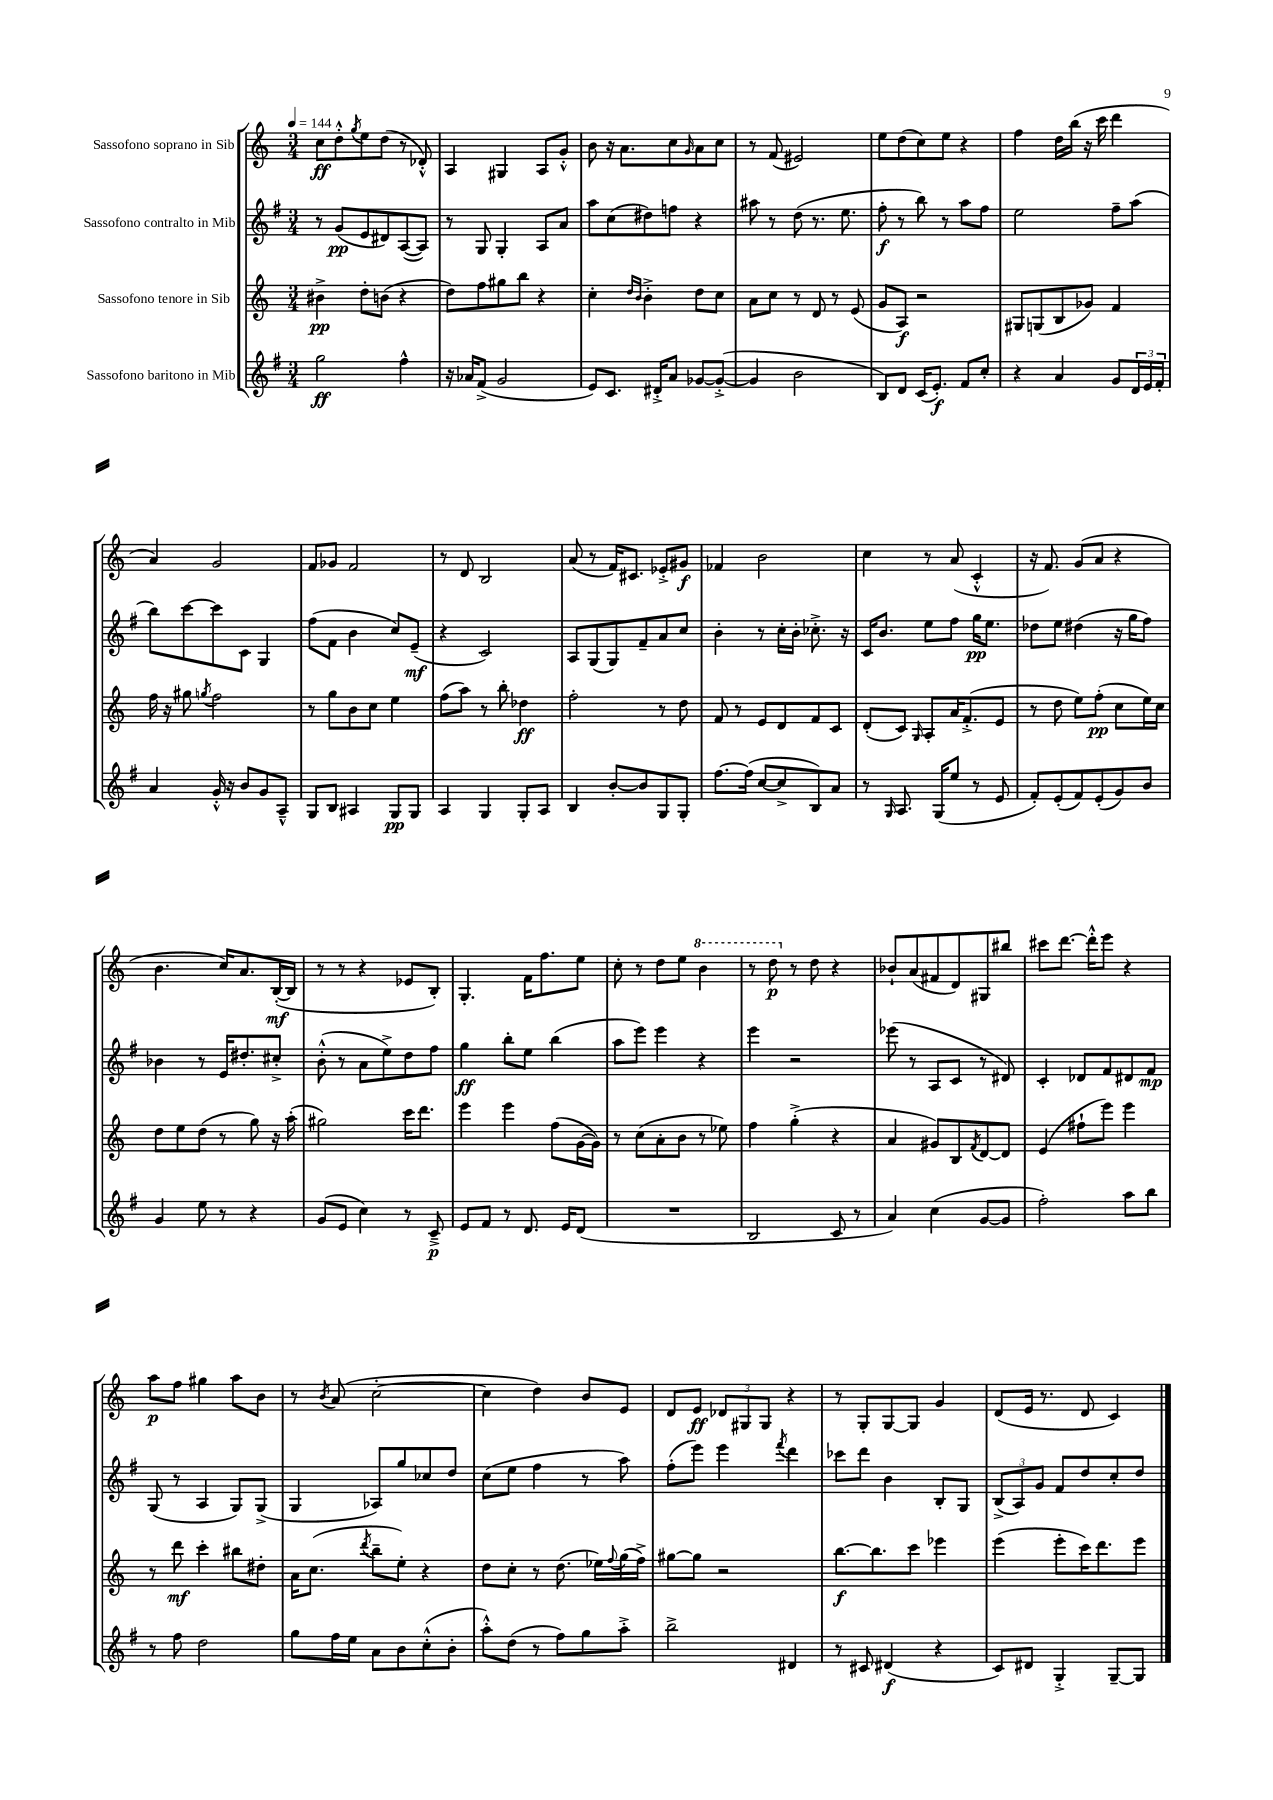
<<
\new StaffGroup <<
\new Staff = "s0" \with { instrumentName = "Sassofono soprano in Sib" } {
    \clef treble \key c \major \numericTimeSignature \time 3/4 \tempo 4 = 144
    c''8\ff d''8-.-^ \acciaccatura { g''8 } e''8 d''8( r8 des'8-.-^) |
    a4 gis4 a8 g'8-.-^ |
    b'8 r16 a'8. c''8 \grace { g'16 } a'8 c''8 |
    r8 f'8( eis'2) |
    e''8 d''8( c''8) e''8 r4 |
    f''4 d''16 b''16( r16 c'''16 d'''4 |
    a'4) g'2 |
    f'8 ges'8 f'2 |
    r8 d'8 b2 |
    a'8( r8 f'16) cis'8. ees'8-.-> gis'8\f |
    fes'4 b'2 |
    c''4 r8 a'8( c'4-.-^ |
    r16 f'8.) g'8( a'8 r4 |
    b'4. c''16) a'8. b16~-.\mf( b16 |
    r8 r8 r4 ees'8 b8-.) |
    g4.-. f'16 f''8. e''8 |
    c''8-. r8 d''8 e''8 \ottava #1 b''4 |
    r8 d'''8\p \ottava #0 r8 d''8 r4 |
    bes'8-! a'8( fis'8 d'8) gis8 bis''8 |
    cis'''8 d'''8.~ d'''16-.-^ e'''8 r4 |
    a''8\p f''8 gis''4 a''8 b'8 |
    r8 \acciaccatura { b'8 } a'8( c''2~-. |
    c''4 d''4) b'8 e'8 |
    d'8 e'8\ff \tuplet 3/2 { des'8 gis8 gis8 } r4 |
    r8 g8-. g8~ g8 g'4 |
    d'8( e'16 r8. d'8 c'4) \bar "|." |
}
\new Staff = "s1" \with { instrumentName = "Sassofono contralto in Mib" } {
    \clef treble \key g \major \numericTimeSignature \time 3/4
    r8 g'8\pp( e'8 dis'8) a8~( a8) |
    r8 g8 g4-. a8 a'8 |
    a''8 c''8( dis''8) f''8 r4 |
    ais''8 r8 d''8( r8. e''8. |
    fis''8-.\f r8 b''8) r8 a''8 fis''8 |
    e''2 fis''8-- a''8( |
    b''8) c'''8~ c'''8 c'8 g4 |
    fis''8( fis'8 b'4 c''8) e'8--\mf( |
    r4 c'2) |
    a8 g8( g8) fis'8-- a'8 c''8 |
    b'4-. r8 c''16-. b'16-. ces''8.-.-> r16 |
    c'16 b'8. e''8 fis''8 g''16\pp e''8. |
    des''8 e''8 dis''4( r16 g''16 fis''8) |
    bes'4 r8 e'16 dis''8.-. cis''8-.-> |
    b'8-.-^( r8 a'8 e''8->) d''8 fis''8 |
    g''4\ff b''8-. e''8 b''4( |
    a''8 e'''8) e'''4 r4 |
    e'''4 r2 |
    ees'''8( r8 a8 c'8 r8 dis'8) |
    c'4-. des'8 fis'8 dis'8 fis'8\mp |
    g8( r8 a4 g8) g8->( |
    g4 aes8) g''8 ces''8 d''8 |
    c''8( e''8 fis''4 r8 a''8) |
    fis''8-.( e'''8) e'''4 \acciaccatura { fis'''8 } d'''4 |
    ces'''8 d'''8 b'4 b8-. g8 |
    \tuplet 3/2 { b8->( a8) g'8 } fis'8 d''8 c''8-. d''8 \bar "|." |
}
\new Staff = "s2" \with { instrumentName = "Sassofono tenore in Sib" } {
    \clef treble \key c \major \numericTimeSignature \time 3/4
    bis'4->\pp d''8-. b'8( r4 |
    d''8) f''8 gis''8 b''8 r4 |
    c''4-. \grace { d''16 b'16 } b'4-.-> d''8 c''8 |
    a'8 c''8 r8 d'8 r8 e'8( |
    g'8 a8\f) r2 |
    gis8 g8( b8 ges'8) f'4 |
    f''16 r16 gis''8 \acciaccatura { g''8 } f''2 |
    r8 g''8 b'8 c''8 e''4 |
    f''8( a''8) r8 b''8-. des''4\ff |
    f''2-. r8 d''8 |
    f'8 r8 e'8 d'8 f'8 c'8 |
    d'8-.( c'8) \grace { g16 } a8-. a'16 f'8.-.->( e'8 |
    r8 d''8 e''8) f''8-.\pp( c''8 e''16) c''16 |
    d''8 e''8 d''8( r8 g''8) r16 a''16-.( |
    gis''2) c'''16 d'''8. |
    e'''4 e'''4 f''8( g'16~ g'16) |
    r8 c''8( a'8-. b'8 r8 ees''8) |
    f''4 g''4-.->( r4 |
    a'4 gis'8) b8 \acciaccatura { f'8 } d'8~ d'8 |
    e'4( fis''8-! e'''8) e'''4 |
    r8 d'''8\mf c'''4-. bis''8 dis''8-. |
    a'16 c''8.( \acciaccatura { d'''8 } b''8-- e''8-.) r4 |
    d''8 c''8-. r8 d''8.( ees''16) \appoggiatura { f''8 } g''16( f''16->) |
    gis''8~ gis''8 r2 |
    b''8.~\f b''8. c'''8 ees'''4 |
    e'''4( e'''8-. c'''16) d'''8. e'''8 \bar "|." |
}
\new Staff = "s3" \with { instrumentName = "Sassofono baritono in Mib" } {
    \clef treble \key g \major \numericTimeSignature \time 3/4
    g''2\ff fis''4-^ |
    r16 aes'16 fis'8->( g'2 |
    e'8) c'8. dis'16-.-> a'8 ges'8~ ges'8~-.->( |
    ges'4 b'2 |
    b8) d'8 c'16( e'8.-.\f) fis'8 c''8-. |
    r4 a'4 g'8 \tuplet 3/2 { d'16 e'16 fis'16-. } |
    a'4 g'16-.-^ r16 b'8 g'8 a8---^ |
    g8 b8 ais4 g8\pp g8 |
    a4 g4 g8-. a8 |
    b4 b'8~-. b'8 g8 g8-. |
    fis''8.~ fis''16( c''8~ c''8-> b8) a'8 |
    r8 \grace { g16 } a8. g16( e''8 r8 e'8 |
    fis'8-.) e'8-.( fis'8) e'8-.( g'8) b'8 |
    g'4 e''8 r8 r4 |
    g'8( e'8 c''4) r8 c'8--->\p |
    e'8 fis'8 r8 d'8. e'16 d'8( |
    R2. |
    b2 c'8 r8 |
    a'4) c''4( g'8~ g'8 |
    fis''2-.) a''8 b''8 |
    r8 fis''8 d''2 |
    g''8 fis''16 e''16 a'8 b'8 c''8-.-^( b'8-. |
    a''8-.-^) d''8( r8 fis''8) g''8 a''8-.-> |
    b''2-> dis'4 |
    r8 cis'8 dis'4\f( r4 |
    c'8) dis'8 g4-.-> g8~-- g8 \bar "|." |
}
>>
>>
\layout { \context { \Score \remove "Bar_number_engraver" } }
